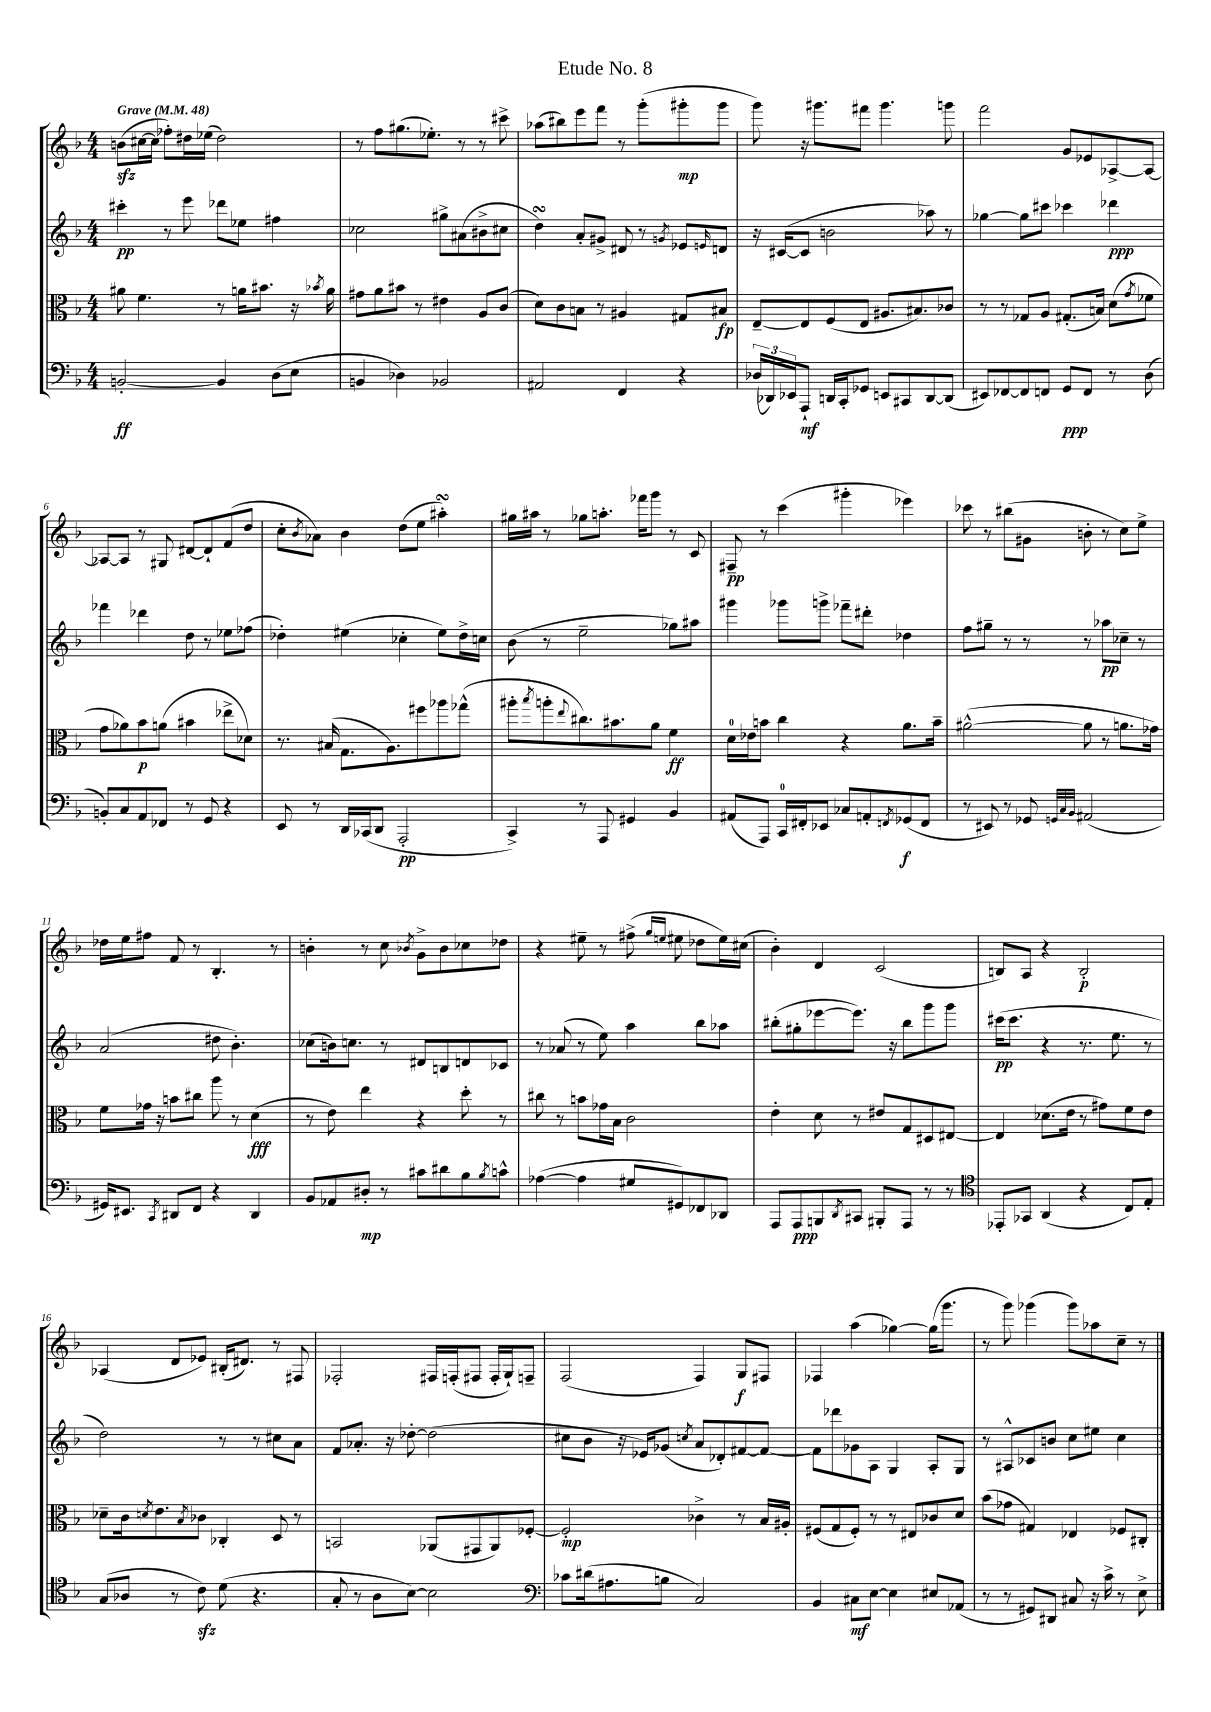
\header { title = "Etude No. 8" }
<<
\new StaffGroup <<
\new Staff = "s0" {
    \clef treble \key f \major \numericTimeSignature \time 4/4 \tempo "Grave" 4 = 48
    b'8\sfz( cis''16~ cis''16 fes''8-.) dis''16 ees''16( dis''2) |
    r8 f''8 gis''8.( ees''8.-.) r8 r8 cis'''8-> |
    aes''8( bis''8) e'''8 f'''8 r8 g'''8-.( gis'''8-.\mp gis'''8 |
    g'''8) r16 gis'''8. fis'''8 gis'''4. g'''8 |
    f'''2 g'8 ees'8 aes8~-> aes8~ |
    aes8~ aes8 r8 gis8 dis'8~ dis'8-! f'8( d''8 |
    c''8-. \acciaccatura { bes'8 } aes'8) bes'4 d''8( e''8 ais''4-.\turn) |
    gis''16 ais''16 r8 ges''8 a''8.-. fes'''16 g'''8 r8 c'8 |
    fis8--\pp r8 c'''4( gis'''4-. ees'''4) |
    ces'''8 r8 bis''8( gis'8 b'8-. r8 c''8) e''8-> |
    des''16 e''16 fis''8 f'8 r8 bes4.-. r8 |
    b'4-. r8 c''8 \acciaccatura { bes'8 } g'8-> bes'8 ces''8 des''8 |
    r4 eis''8-- r8 fis''8->( \grace { g''16 e''16 } eis''8 des''8 eis''16) cis''16( |
    bes'4-.) d'4 c'2( |
    b8) a8 r4 b2-.\p |
    aes4( d'8 ees'8) bis16-.( dis'8.) r8 fis8 |
    fes2-. fis16 f16-.( fis8 fis16-. g16-!) f8-- |
    f2( f4) g8\f fis8 |
    fes4 a''4( ges''4~) ges''16( g'''8. |
    r8 g'''8) ges'''4( ges'''8) aes''8 c''8-- r8 \bar "|." |
}
\new Staff = "s1" {
    \clef treble \key f \major \numericTimeSignature \time 4/4
    cis'''4-.\pp r8 e'''8 des'''8 ees''8 fis''4 |
    ces''2 gis''8-> ais'8( bis'8-> cis''8 |
    d''4\turn) a'8-. gis'8-> dis'8 r8 \acciaccatura { g'8 } ees'8 \grace { e'16 } d'8 |
    r16 cis'16~( cis'8 b'2 aes''8) r8 |
    ges''4~ ges''8 cis'''8 ces'''4 des'''4\ppp |
    fes'''4 des'''4 d''8 r8 ees''8 fes''8( |
    des''4-.) eis''4( ces''4-. eis''8) des''16-> c''16 |
    bes'8( r8 e''2-- ges''8) ais''8 |
    gis'''4 ges'''8 g'''8-> fes'''8-- dis'''8-. des''4 |
    f''8 gis''8-- r8 r8 r8 aes''8\pp ces''8-- r8 |
    a'2( dis''8 bes'4.-.) |
    ces''8( b'16) c''8. r8 dis'8 b8 d'8 ces'8 |
    r8 aes'8( r8 e''8) a''4 bes''8 aes''8 |
    bis''8-.( gis''8-. ees'''8~ ees'''8.) r16 bis''8 g'''8 g'''8 |
    cis'''16\pp( cis'''8. r4 r8. e''8. r8 |
    d''2) r8 r8 cis''8 a'8 |
    f'8 aes'8.-. r16 des''8~-. des''2( |
    cis''8 bes'8 r16 ees'16) ges'8( \acciaccatura { c''8 } a'8 des'8-.) fis'8~ fis'8~ |
    fis'8 des'''8 ges'8 a8 g4 a8-. g8 |
    r8 ais8-^ ces'8 b'8 c''8 eis''8 c''4 \bar "|." |
}
\new Staff = "s2" {
    \clef alto \key f \major \numericTimeSignature \time 4/4
    ais'8 f'4. r8 a'16 bis'8. r16 \acciaccatura { bes'8 } a'16 |
    gis'8 a'8 bis'8 r8 eis'4 a8 c'8( |
    d'8) c'8 b8 r8 ais4 gis8 bis8\fp |
    e8~-- e8 f8( e8 ais8. bis8.) ces'8 |
    r8 r8 ges8 a8 gis8.-.( b16) d'8( \acciaccatura { g'8 } fes'8 |
    g'8 aes'8) bes'8\p a'8( bis'4 ees''8-> des'8) |
    r8. bis16( g8. a8.) fis''8 aes''8 ges''8-^( |
    ais''8-. \acciaccatura { bes''8 } a''8-. \appoggiatura { e''8 } cis''8.) bis'8. a'8 f'4\ff |
    d'16-0 ees'16 b'8 c''4 r4 a'8. b'16-- |
    ais'2~-^( ais'8 r8 a'8. ges'16) |
    f'8 ges'16 r16 b'8 cis''8 a''8 r8 d'4\fff( |
    r8 e'8) e''4 r4 d''8-. r8 |
    cis''8 r8 b'8 ges'16 bes16 c'2 |
    e'4-. d'8 r8 eis'8 g8 dis8 eis8~ |
    eis4 des'8.( e'16 r8 gis'8) f'8 e'8 |
    des'8-- c'16 \acciaccatura { d'8 } e'8. \acciaccatura { bes8 } ces'8 ces4-. d8 r8 |
    b,2 aes,8( gis,8 aes,8) fes8~-. |
    fes2-.\mp ces'4-> r8 bes16 ais16-. |
    fis8( g8 fis8-.) r8 r8 eis8 ces'8 d'8 |
    bes'8( ges'8 gis4) ees4 fes8 cis8-. \bar "|." |
}
\new Staff = "s3" {
    \clef bass \key f \major \numericTimeSignature \time 4/4
    b,2~-.\ff b,4 d8( e8 |
    b,4 des4) bes,2 |
    ais,2 f,4 r4 |
    \tuplet 3/2 { des16( des,16) ees,16 } a,,8-!\mf d,16 c,16-. ges,8 e,8 cis,8 d,8~ d,8( |
    eis,8) fes,8~ fes,8 f,8 g,8\ppp f,8 r8 d8( |
    b,8-.) c8 a,8 fes,8 r8 g,8 r4 |
    e,8 r8 d,16 ces,16( d,8 a,,2-.\pp |
    c,4->) r8 a,,8 gis,4 bes,4 |
    ais,8( a,,8) c,16-0 fis,16-. ees,8 ces8 a,8-. \acciaccatura { f,8 } ges,8\f( f,8 |
    r8 eis,8) r8 ges,8 \grace { g,32 c32 bes,32 } ais,2( |
    gis,16) eis,8. \acciaccatura { c,8 } dis,8 f,8 r4 dis,4 |
    bes,8 aes,8 dis8-.\mp r8 cis'8 dis'8 bes8 \acciaccatura { bes8 } c'8-^ |
    aes4~( aes4 gis8 gis,8) fes,8 des,8 |
    a,,8 a,,8\ppp b,,8 \acciaccatura { d,8 } cis,8 bis,,8-. a,,8 r8 r8 |
    \clef tenor ees,8-. ges,8 a,4( r4 c8) e8-. |
    g8( aes8 r8 c'8\sfz) d'8( r4. |
    g8-. r8 a8 bes8~) bes2 |
    \clef bass ces'8 dis'16( ais8. b8 c2) |
    bes,4 cis8\mf e8~ e4 eis8 aes,8( |
    r8 r8 gis,8) dis,8 cis8 r16 c'16-> r8 e8-> \bar "|." |
}
>>
>>
